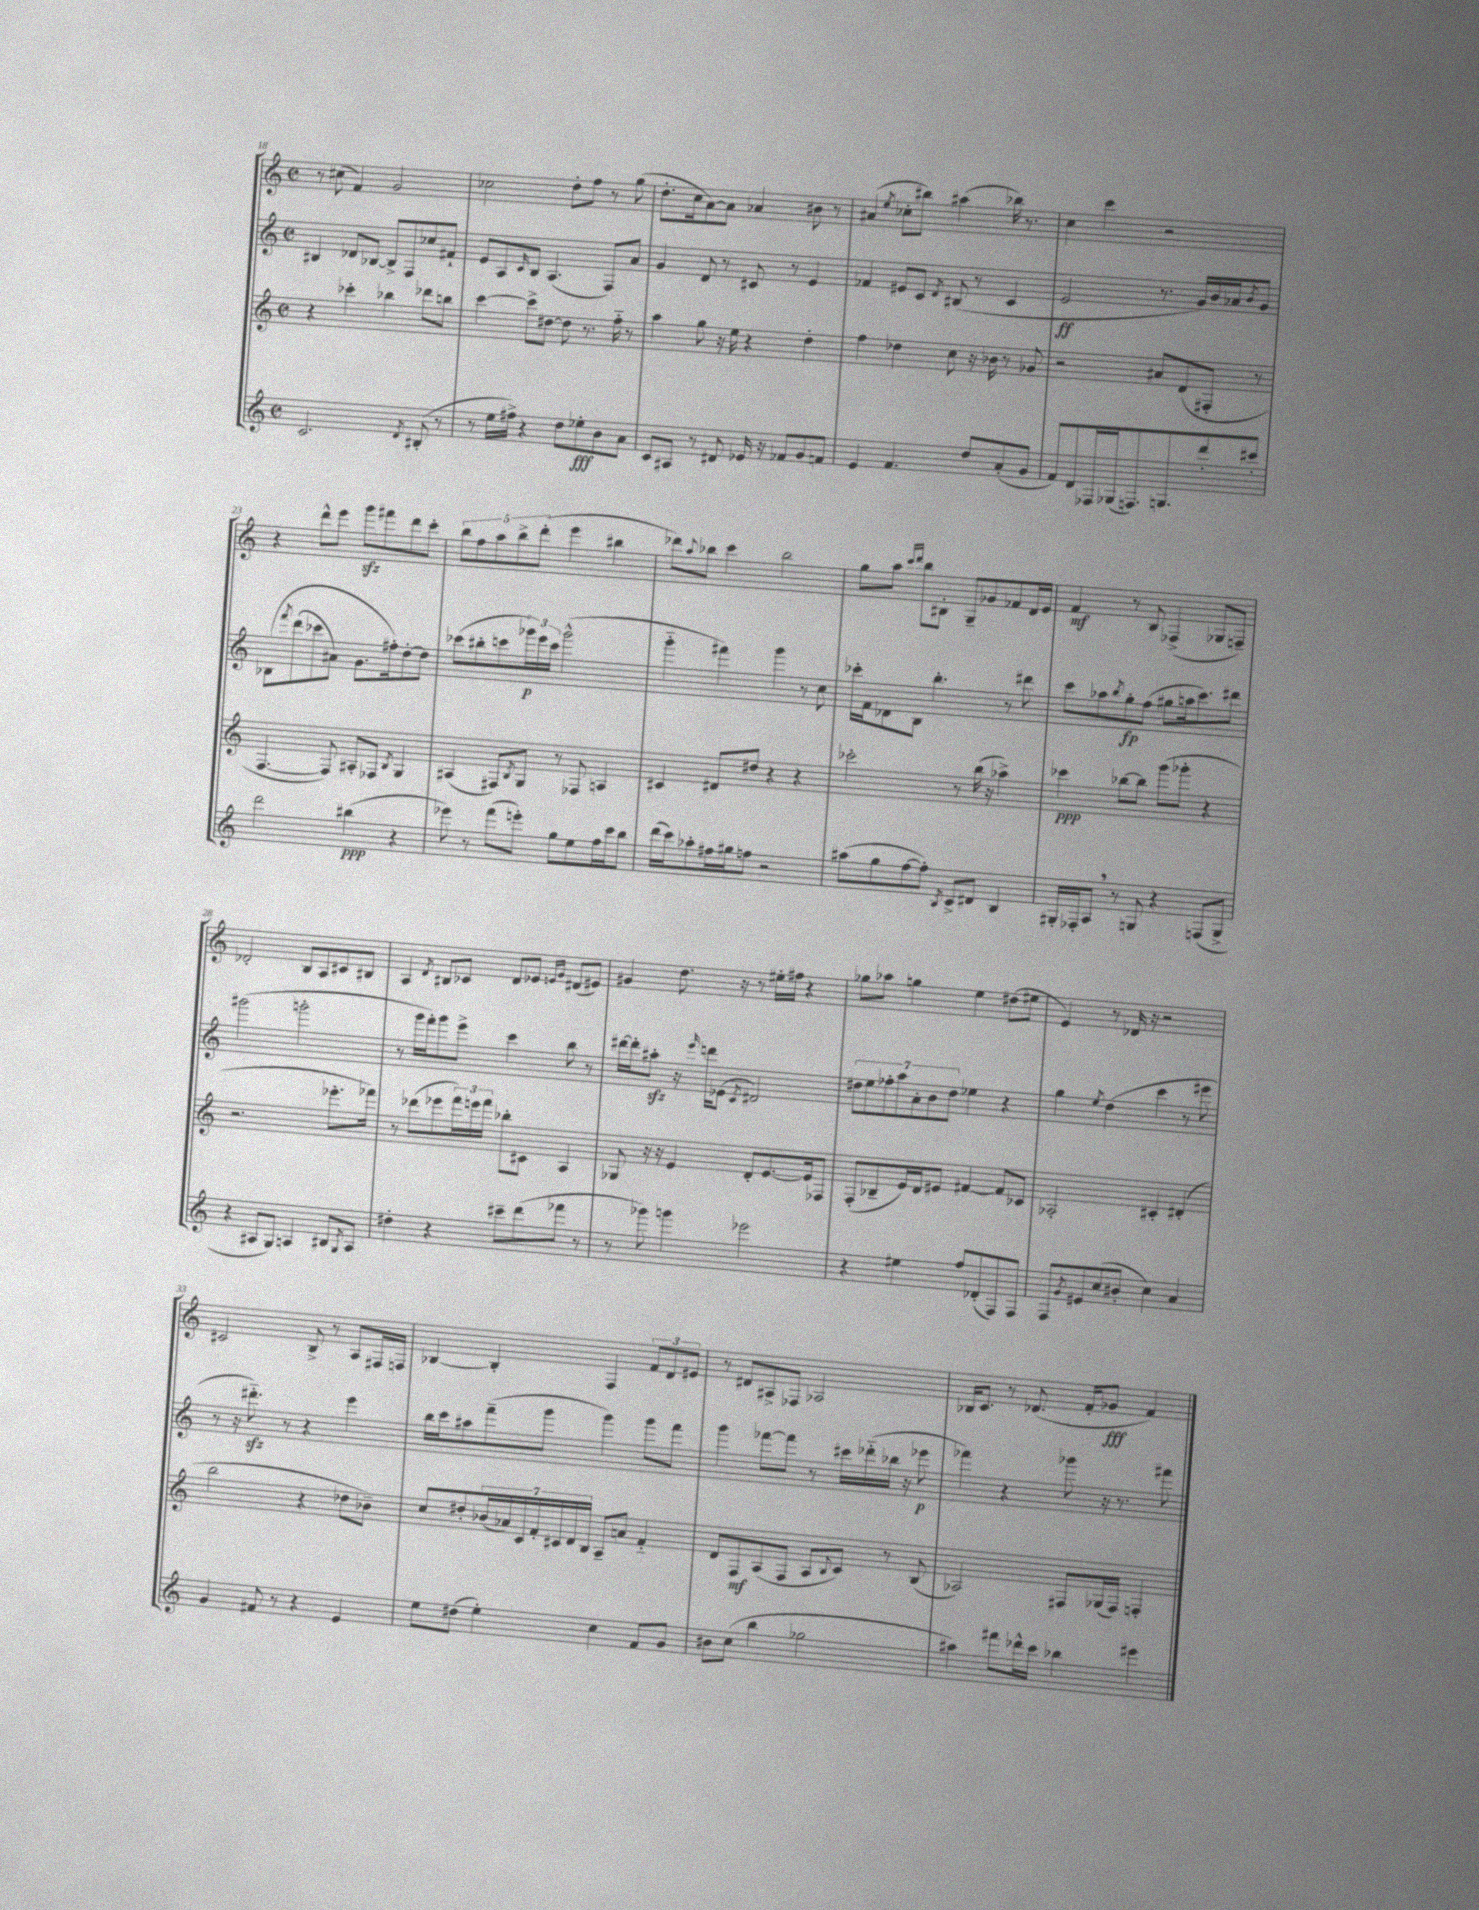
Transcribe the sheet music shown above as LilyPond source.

<<
\new StaffGroup <<
\new Staff = "s0" {
    \clef treble \key c \major \defaultTimeSignature \time 2/2
    r8 cis''8( f'4) g'2 |
    ces''2 d''8-. f''8 r8 g''8( |
    d''8.-. c''16 a'8~) a'8 aes'4 bis'8 r8 |
    ais'4( \acciaccatura { e''8 } ces''8-. bis''8) ais''4( bes''16) r8. |
    c''4 c'''4 r2 |
    r4 d'''8-^ e'''8 g'''8\sfz fis'''8 d'''8 c'''8-. |
    \tuplet 5/4 { b''8 f''8 a''8 b''8-> d'''8-.( } e'''4 bis''4 |
    des'''8) \appoggiatura { a''8 } bes''8 c'''4 bes''2 |
    g''8 a''8 \grace { c'''16 d'''16 } b''8 bis8-. g8-- ges'8 fes'8 d'16 e'16 |
    f'4\mf r8 b8 fes4->( ges8 f8--) |
    des'2-. b8 a8 cis'8 bis8 |
    a4 \acciaccatura { d'8 } bis8 ces'8 d'8 ees'8 \grace { e'16 g'16 } dis'8( eis'8) |
    gis'4 d''8. r16 r8 eis''16-. fis''16 r4 |
    ges''8 aes''8 g''4 e''4 dis''8( eis''8 |
    e'4) r8 des'16 r16 r2 |
    cis'2 b8-> r8 a8 fis16 f16 |
    bes4~ bes4-. f4 \tuplet 3/2 { f'8 d'8 eis'8 } |
    r8 dis'8 ais8-> fes8 aes2 |
    bes16 c'8. r8 des'8.( f'16-. ges'8\fff f'4) \bar "|." |
}
\new Staff = "s1" {
    \clef treble \key c \major \defaultTimeSignature \time 2/2
    bis4 des'8 bes8~ bes8-> f8 ces''8 fis'8-! |
    e'8 a8 \grace { c'16 } b8 a4.( f8) a'8 |
    g'4 d'8 r8 cis'8 r8 e'4 |
    fes'4 eis'8 c'8 \acciaccatura { d'8 } bis8( r8 c'4 |
    e'2\ff r8. g'16) b'16 aes'16 \acciaccatura { b'8 } g'8 |
    bes8\( \acciaccatura { f'''8 } d'''8( ces'''8 ais'8) g'8. fis''16-.\) d''8~-. d''8 |
    ces'''8( bis''8-. c'''8 \tuplet 3/2 { ges'''16\p) e'''16 c'''16 } ges'''2-^( |
    g'''4-_ fis'''4) g'''4 r8 c''8 |
    ces'''16-. f'16 des'8 b8 b''4.-. r8 dis'''8 |
    c'''8 aes''8 \acciaccatura { b''8 } g''8-.\fp f''8( gis''8 a''16 c'''8.) dis'''8 |
    gis'''2( g'''2-. |
    r8 g'''16 f'''16-.) g'''8 e'''8-> c'''4 b''8 r8 |
    dis'''16~ dis'''16-. ais''8-.\sfz r16 \grace { e'''16 } d'''16 ees'8( \acciaccatura { c'8 } dis'2) |
    \tuplet 7/4 { dis''8 e''8 fes''8-. a''8 a'8-. b'8 dis''8 } ees''4 r4 |
    g''4 \acciaccatura { e''8 } d''4( c'''4 r8 eis'''8 |
    r8 r16 dis'''8.-_\sfz) r8 r4 e'''4 |
    b''16 c'''16 ais''8 f'''8--( g'''8 g'''4) g'''8 f'''8 |
    g'''4 fes'''8~ fes'''8 r8 cis'''16 des'''16-_( bes''16 r16 ees'''8\p |
    fes'''4) r4 ges'''8 r16 r8. fis'''8 \bar "|." |
}
\new Staff = "s2" {
    \clef treble \key c \major \defaultTimeSignature \time 2/2
    r4 ces'''4-. bes''4 des'''8 b''8 |
    c'''4~ c'''8-> dis''8~ dis''8 r8. f''16-_ r8 |
    a''4 g''8 r16 e''16 r4 d''4-. |
    f''4 des''4 c''8 r16 bes'16 r8 ges'8 |
    r2 ais'8 d'8( fis8-. r8 |
    f4.~ f8) ais8-. fes8 \acciaccatura { b8 } g4 |
    ais4( fis8) \acciaccatura { b8 } g8 r8 fes8 a4 |
    cis'4 dis'8 dis''8 r4 r4 |
    ces'''2-. r8 b''16( r16 aes''4->) |
    ces'''4\ppp bes''8~ bes''8 g'''8( ges'''8-. r4 |
    r2. ees'''8.-. fes'''16) |
    r8 des'''8( ees'''8 \tuplet 3/2 { f'''16) e'''16 f'''16 } bes''8-. cis'8 a4 |
    ges8 r16 r16 e'4 d'8-. e'8.~ e'16 fes8 |
    f8-.( bes8-- e'16) d'16 eis'8 fis'4~ fis'8 ces'8 |
    aes2-. cis'4-. dis'4-.( |
    b''2 r4 des''8 bes'8--) |
    c''8 dis''8-. \tuplet 7/4 { bes'16( aes'16) c'16 f'16-. cis'16 d'16 b16 } a8-- a'8 f'4-_ |
    d'8 f8\mf a8( f8 a8 \appoggiatura { b8 } c'8) r8 b8( |
    aes2) fis8 ges16( fis16) f4-. \bar "|." |
}
\new Staff = "s3" {
    \clef treble \key c \major \defaultTimeSignature \time 2/2
    c'2. \acciaccatura { d'8 } bis8-.( r8 |
    r8 e''16 fis''16->) r4 d''8 ees''8-.\fff b'8 a'8 |
    c'8 ais8 r8 dis'8 ees'16 r16 fes'8 g'8 f'8 |
    e'4 f'4. d''8 a'8-.( g'8 |
    f'8) d'8 fes16 ges16( f8.) g8. d'''8-. cis'''8-. |
    d'''2 bis''4\ppp( r4 |
    ees'''8) r8 f'''8( e'''8-.) g''8 e''8 f''16 c'''16 b''8 |
    d'''16( c'''16) aes''8-. fis''16 gis''16 f''8 r2 |
    ais''8( g''8 f''8~ f''8-.) \acciaccatura { b8 } c'8-> dis'8 b4 |
    gis16-. fes16-. a8 \breathe r8 g8 r4 f8( g8-> |
    r4 ais8 g8) a4 bis8 \acciaccatura { g8 } a8 |
    dis''4-. r4 cis'''8-- d'''8( fes'''8 r8 |
    r8 ges'''8) g'''4 ees'''2 |
    r4 eis''4 f''8 des'8-.( f8) f8 |
    f8 \acciaccatura { g'8 } eis'8 c''8( bis'8-. c''4) a'4 |
    g'4 fis'8 r8 r4 e'4 |
    e''8 dis''8( e''4-.) c''4 f'8 g'8 |
    bis'8 c''8( b''4 ges''2 |
    ais''4) fis'''8 des'''16-^ c'''16 bes''4 eis'''4 \bar "|." |
}
>>
>>
\layout { \context { \Score currentBarNumber = #18 } }
